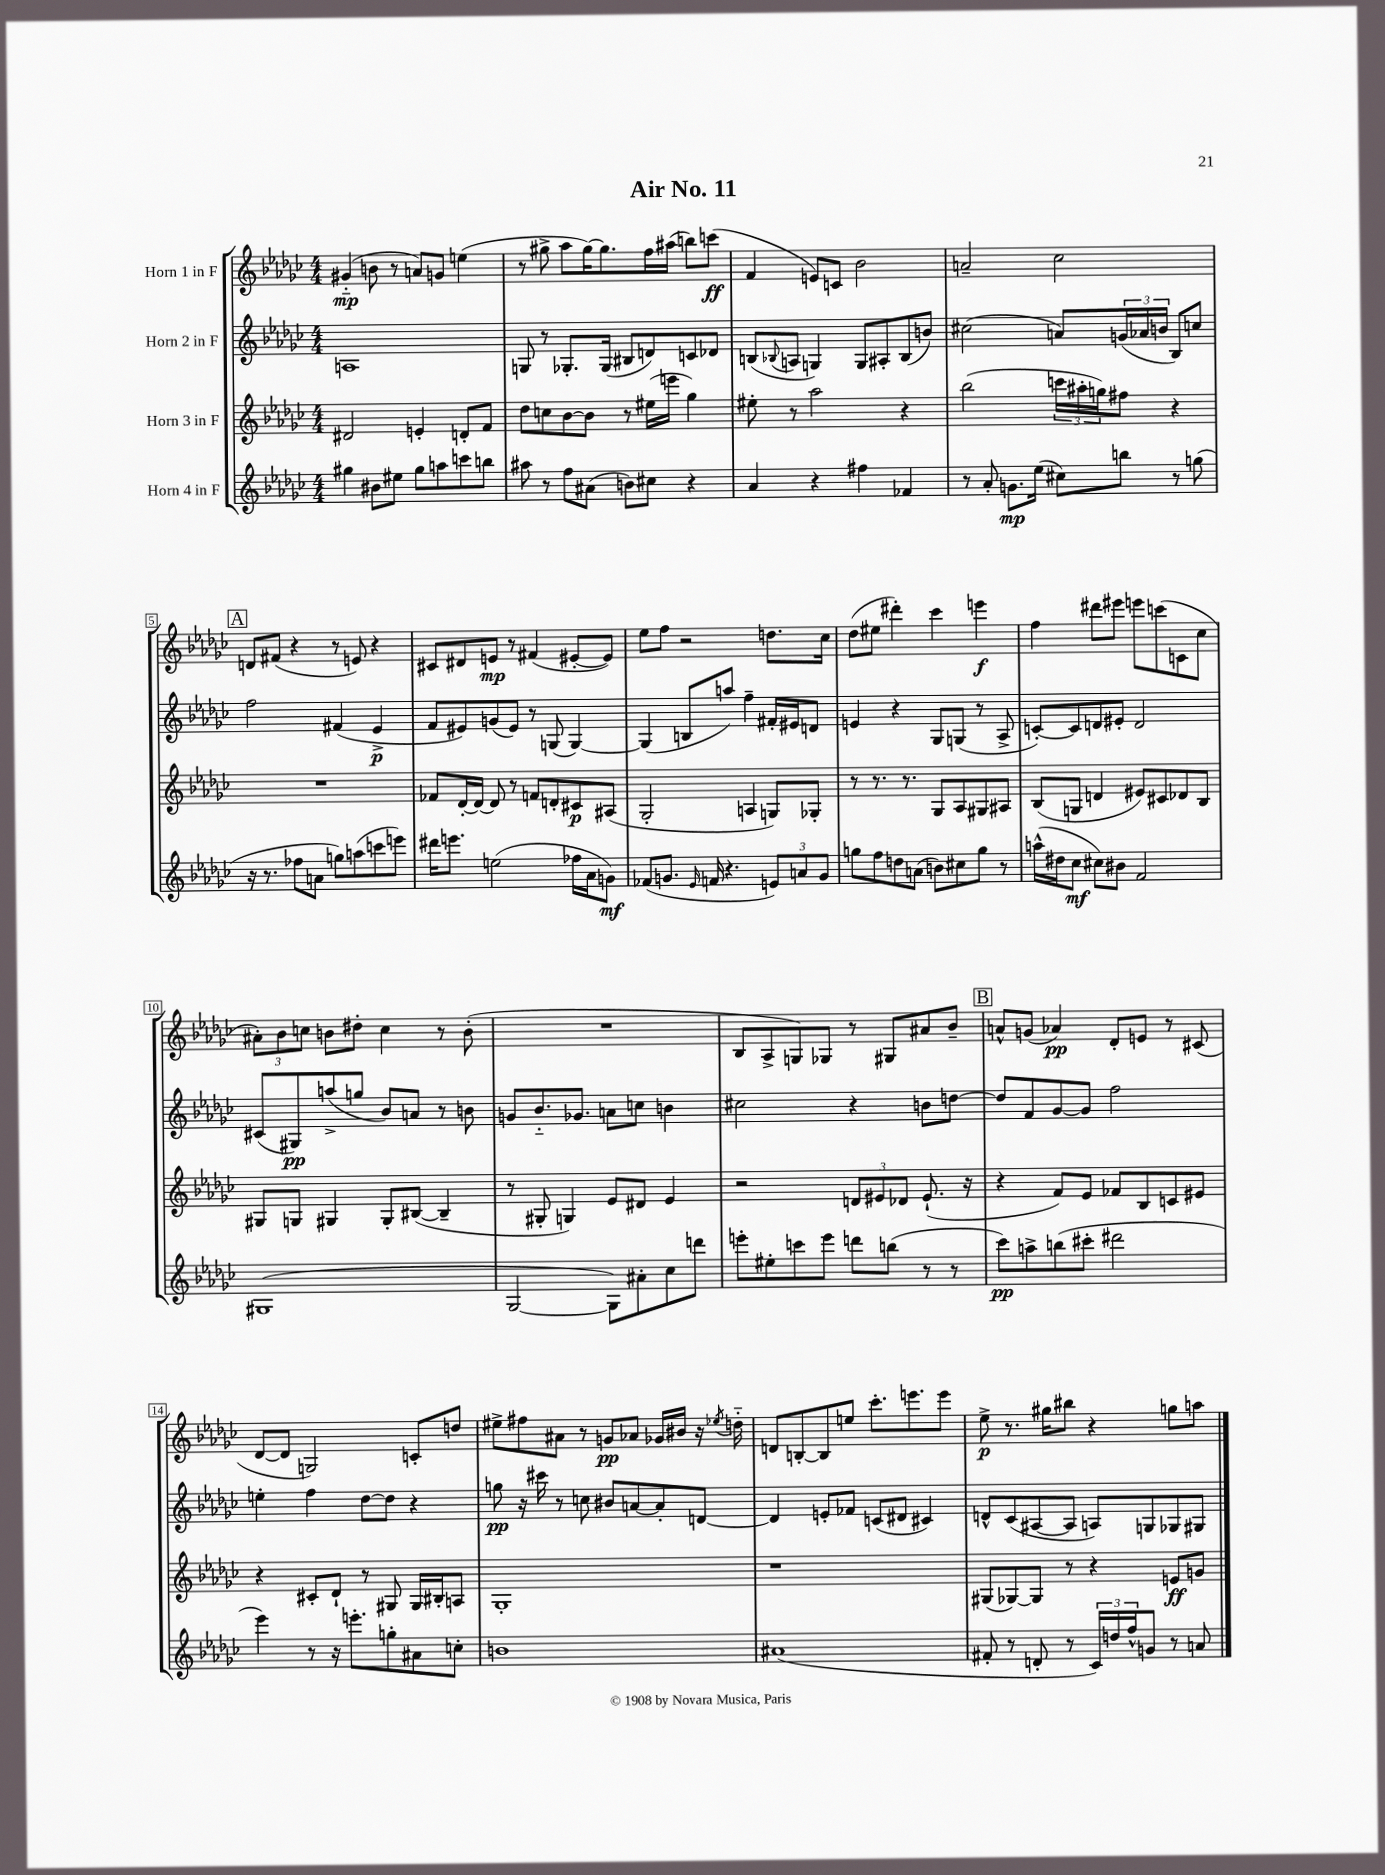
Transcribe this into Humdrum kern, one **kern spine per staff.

**kern	**dynam	**kern	**dynam	**kern	**dynam	**kern	**dynam
*part4	*part4	*part3	*part3	*part2	*part2	*part1	*part1
*staff4	*staff4	*staff3	*staff3	*staff2	*staff2	*staff1	*staff1
*I"Horn 4 in F	*	*I"Horn 3 in F	*	*I"Horn 2 in F	*	*I"Horn 1 in F	*
*clefG2	*	*clefG2	*	*clefG2	*	*clefG2	*
*k[b-e-a-d-g-c-]	*	*k[b-e-a-d-g-c-]	*	*k[b-e-a-d-g-c-]	*	*k[b-e-a-d-g-c-]	*
*M4/4	*	*M4/4	*	*M4/4	*	*M4/4	*
=1	=1	=1	=1	=1	=1	=1	=1
4gg#X\	.	2d#X/	.	1An	.	(4g#X/	mp
8b#X\L	.	.	.	.	.	8bn\	.
8ee#X\J	.	.	.	.	.	8r	.
8gg#\L	.	4en'/	.	.	.	8an/L)	.
8aan\	.	.	.	.	.	8gn/J	.
8cccn\	.	8dn'/L	.	.	.	(4een\	.
8bbn\J	.	8f/J	.	.	.	.	.
=2	=2	=2	=2	=2	=2	=2	=2
8aa#X\	.	8dd-\L	.	8Gn/	.	8r	.
8r	.	8ccn\	.	8r	.	8gg#X^\	.
8ff\L	.	[8b-\	.	8.G-X'/L	.	8aa-\L	.
(8a#X\J	.	8b-\J]	.	.	.	[16gg#\K)	.
.	.	.	.	(16G-/Jk	.	8.gg#\]	.
8bn\L)	.	8r	.	8B#X/L	.	.	.
8cc#X\J	.	(16ee#X\LL	.	8dn/)	.	16ff\L	.
.	.	16eeen\JJ	.	.	.	(16aa#X\JJ	.
4r	.	4gg-\)	.	8cn/	.	8bbn\L)	.
.	.	.	.	8d-X/J	.	(8cccn\J	ff
=3	=3	=3	=3	=3	=3	=3	=3
4a-/	.	8ee#X'\	.	(8Bn/L	.	4f/	.
.	.	.	.	8qqB-X/	.	.	.
.	.	8r	.	8An/J	.	.	.
4r	.	2aa-\	.	4Gn/)	.	8en/L)	.
.	.	.	.	.	.	8cn/J	.
4ff#X\	.	.	.	8G/L	.	2b-\	.
.	.	.	.	8A#X'/	.	.	.
4f-X/	.	4r	.	(8B-/	.	.	.
.	.	.	.	8bn/J)	.	.	.
=4	=4	=4	=4	=4	=4	=4	=4
8r	.	(2bb-\	.	(2cc#X\	.	2an~/	.
8a-'/	.	.	.	.	.	.	.
8.gn\L	mp	.	.	.	.	.	.
(16ee-\Jk	.	.	.	.	.	.	.
8cc#X\L)	.	24cccn\LL	.	8an/L)	.	2cc-\	.
.	.	24aa#X'\	.	.	.	.	.
.	.	24ggn\J)	.	.	.	.	.
8bbn\J	.	8ff#X\J	.	(24gn/L	.	.	.
.	.	.	.	24a-X/	.	.	.
.	.	.	.	24bn/JJ	.	.	.
8r	.	4r	.	8B-/L)	.	.	.
(8ggn\	.	.	.	8ccn/J	.	.	.
!!LO:LB:g=z
!!LO:REH:place=s1:t=A
=5	=5	=5	=5	=5	=5	=5	=5
16r	.	1r	.	2ff\	.	8dn/L	.
8.r	.	.	.	.	.	.	.
.	.	.	.	.	.	(8f#X/J	.
8ff-X\L	.	.	.	.	.	4r	.
8an\J	.	.	.	.	.	.	.
8ggn\L)	.	.	.	(4f#X/	.	8r	.
(8aan\	.	.	.	.	.	8en/)	.
8cccn\	.	.	.	4e-^/	p	4r	.
8eeen\J)	.	.	.	.	.	.	.
=6	=6	=6	=6	=6	=6	=6	=6
16ddd#X\KL	.	8f-X/L	.	8f/L	.	8c#X/L	.
8.eeen\J	.	.	.	.	.	.	.
.	.	[16d-'/L	.	8e#X/)	.	8d#X/	.
.	.	16d-/JJ_	.	.	.	.	.
(2een\	.	8d-/]	.	(8gn/	.	8en/J	mp
.	.	8r	.	8e#/J)	.	8r	.
.	.	8fn/L	.	8r	.	(4f#X/	.
.	.	8dn'/	.	(8Gn/	.	.	.
16ff-X\LL	.	8c#X/	p	[4G/)	.	[8e#X'/L	.
16a-\J	.	.	.	.	.	.	.
8gn\J)	mf	(8A#X/J	.	.	.	8e#/J])	.
=7	=7	=7	=7	=7	=7	=7	=7
(8f-X/L	.	2G-'/	.	(4G/]	.	8ee-\L	.
8.gn/J	.	.	.	.	.	8ff\J	.
.	.	.	.	8Bn/L	.	2r	.
16qqe-/	.	.	.	.	.	.	.
16fn/	.	.	.	.	.	.	.
4.r	.	.	.	8aan/J)	.	.	.
.	.	4An/	.	4ff~\	.	.	.
12en/L)	.	8Gn/L)	.	16f#X'/LL	.	8.ddn\L	.
.	.	.	.	16e#X/J	.	.	.
12an/	.	.	.	.	.	.	.
.	.	8G-X'/J	.	8dn/J	.	.	.
12g/J	.	.	.	.	.	.	.
.	.	.	.	.	.	16cc-\Jk	.
=8	=8	=8	=8	=8	=8	=8	=8
8ggn\L	.	8r	.	4en/	.	(8dd-\L	.
8ff\	.	8.r	.	.	.	8ee#X\J	.
8ddn\	.	.	.	4r	.	4ddd#X'\)	.
.	.	8.r	.	.	.	.	.
(8an\J	.	.	.	.	.	.	.
8bn\L)	.	8G-/L	.	8G-/L	.	4ccc-\	.
8cc#X\	.	8A-/	.	(8Gn/J	.	.	.
8gg\J	.	8G#X/	.	8r	.	4eeen\	f
8r	.	8A#X/J	.	8A-^/	.	.	.
=9	=9	=9	=9	=9	=9	=9	=9
(16aan^^\LL	.	(8B-/L	.	[8cn'/L)	.	4ff\	.
16dd#X\J	.	.	.	.	.	.	.
8cc-\J	mf	8Gn/J	.	8c/]	.	.	.
8cc#X\L)	.	4dn/	.	8dn/	.	8ddd#X\L	.
8b#X\J	.	.	.	8e#X'/J	.	8eee#X\J	.
2f/	.	8e#X/L)	.	2d/	.	8eeen\L	.
.	.	8c#X/	.	.	.	(8cccn\	.
.	.	8d-X/	.	.	.	8cn\	.
.	.	8B-/J	.	.	.	8cc-\J	.
!!LO:LB:g=z
=10	=10	=10	=10	=10	=10	=10	=10
(1G#X	.	8G#X/L	.	(8c#X/L	.	12a#X'\L)	.
.	.	.	.	.	.	12b-\	.
.	.	8Gn/J	.	8G#X/)	pp	.	.
.	.	.	.	.	.	12ccn\J	.
.	.	4G#X/	.	(8aan^/	.	8bn\L	.
.	.	.	.	8ggn/J	.	8dd#X'\J	.
.	.	8G#'/L	.	8b-/L)	.	4cc\	.
.	.	([8B#X/J	.	8an/J	.	.	.
.	.	4B#~/]	.	8r	.	8r	.
.	.	.	.	8bn\	.	(8b'\	.
=11	=11	=11	=11	=11	=11	=11	=11
[2G-/	.	8r	.	8gn/L	.	1r	.
.	.	8G#X'/	.	8.b-/	.	.	.
.	.	4Gn/)	.	.	.	.	.
.	.	.	.	8.g-X/J	.	.	.
8G-\L])	.	8e-/L	.	8an\L	.	.	.
8a#X'\	.	8d#X/J	.	8ccn\J	.	.	.
8cc-\	.	4e-/	.	4bn\	.	.	.
8dddn\J	.	.	.	.	.	.	.
=12	=12	=12	=12	=12	=12	=12	=12
8eeen'\L	.	2r	.	2cc#X\	.	8B-/L	.
8ee#X'\	.	.	.	.	.	8A-^/	.
8cccn\	.	.	.	.	.	8Gn/)	.
8eee\J	.	.	.	.	.	8G-X/J	.
8dddn\L	.	12dn/L	.	4r	.	8r	.
.	.	12e#X/	.	.	.	.	.
(8bbn\J	.	.	.	.	.	8G#X/L	.
.	.	12d-X/J	.	.	.	.	.
8r	.	(8.e#`/	.	8bn\L	.	8a#X/	.
8r	.	.	.	[8ddn\J	.	8b-~/J	.
.	.	16r	.	.	.	.	.
!!LO:REH:place=s1:t=B
=13	=13	=13	=13	=13	=13	=13	=13
8ccc-\L)	pp	4r	.	8dd/L]	.	8an^^/L	.
8aan^\	.	.	.	8f/	.	(8gn/J	.
(8bbn\	.	8f/L)	.	[8g-/	.	4a-X/)	pp
8ccc#X'\J	.	8e-/J	.	8g-/J]	.	.	.
2ddd#X\	.	8f-X/L	.	2ff\	.	8d-'/L	.
.	.	8B-/	.	.	.	8en/J	.
.	.	8cn/	.	.	.	8r	.
.	.	8e#X/J	.	.	.	(8c#X/	.
!!LO:LB:g=z
=14	=14	=14	=14	=14	=14	=14	=14
4eee-\)	.	4r	.	4een'\	.	[8d-/L	.
.	.	.	.	.	.	8d-/J]	.
8r	.	8c#X'/L	.	4ff\	.	2Gn/)	.
16r	.	8d-`/J	.	.	.	.	.
8.eeen'\L	.	.	.	.	.	.	.
.	.	8r	.	[8dd-\L	.	.	.
8ggn'\	.	8G#X/	.	8dd-\J]	.	.	.
8a#X\	.	16G#/LL	.	4r	.	8cn'/L	.
.	.	16B#X'/J	.	.	.	.	.
8ccn'\J	.	8An/J	.	.	.	8ddn/J	.
=15	=15	=15	=15	=15	=15	=15	=15
1bn	.	1G-'	.	8ggn\	pp	8ee#X^\L	.
.	.	.	.	16r	.	8ff#X\	.
.	.	.	.	16ccc#X\	.	.	.
.	.	.	.	8r	.	8a#X\J	.
.	.	.	.	8ccn\	.	8r	.
.	.	.	.	8b#X/L	.	8gn/L	pp
.	.	.	.	[8an/	.	8a-X/J	.
.	.	.	.	8a'/]	.	16g-X/LL	.
.	.	.	.	.	.	16b#X/JJ	.
.	.	.	.	[8dn/J	.	16r	.
.	.	.	.	.	.	8qee-X/	.
.	.	.	.	.	.	16ddn\	.
=16	=16	=16	=16	=16	=16	=16	=16
(1a#X	.	1r	.	4d/]	.	8dn/L	.
.	.	.	.	.	.	[8Bn'/	.
.	.	.	.	8en'/L	.	8B/]	.
.	.	.	.	8f-X/J	.	8een/J	.
.	.	.	.	(8cn/L	.	8.ccc-'\L	.
.	.	.	.	8d#X/J	.	.	.
.	.	.	.	.	.	8.eeen\	.
.	.	.	.	4c#X/)	.	.	.
.	.	.	.	.	.	8eee\J	.
=17	=17	=17	=17	=17	=17	=17	=17
8f#X'/	.	(8G#X/L	.	8dn^^/L	.	8ee-^\	p
8r	.	[8G-X/)	.	(8c-/	.	8.r	.
8dn'/	.	8G-/J]	.	[8A#X/	.	.	.
.	.	.	.	.	.	16gg#X\KL	.
8r	.	8r	.	8A#/J]	.	8bb#X\J	.
24c-/LL)	.	4r	.	8An/L)	.	4r	.
24ddn/	.	.	.	.	.	.	.
24ff^^/J	.	.	.	.	.	.	.
8gn/J	.	.	.	8Gn/	.	.	.
8r	.	8en/L	ff	8G-X/	.	8ggn\L	.
8an/	.	8gn/J	.	8G#X/J	.	8aan\J	.
==	==	==	==	==	==	==	==
*-	*-	*-	*-	*-	*-	*-	*-
